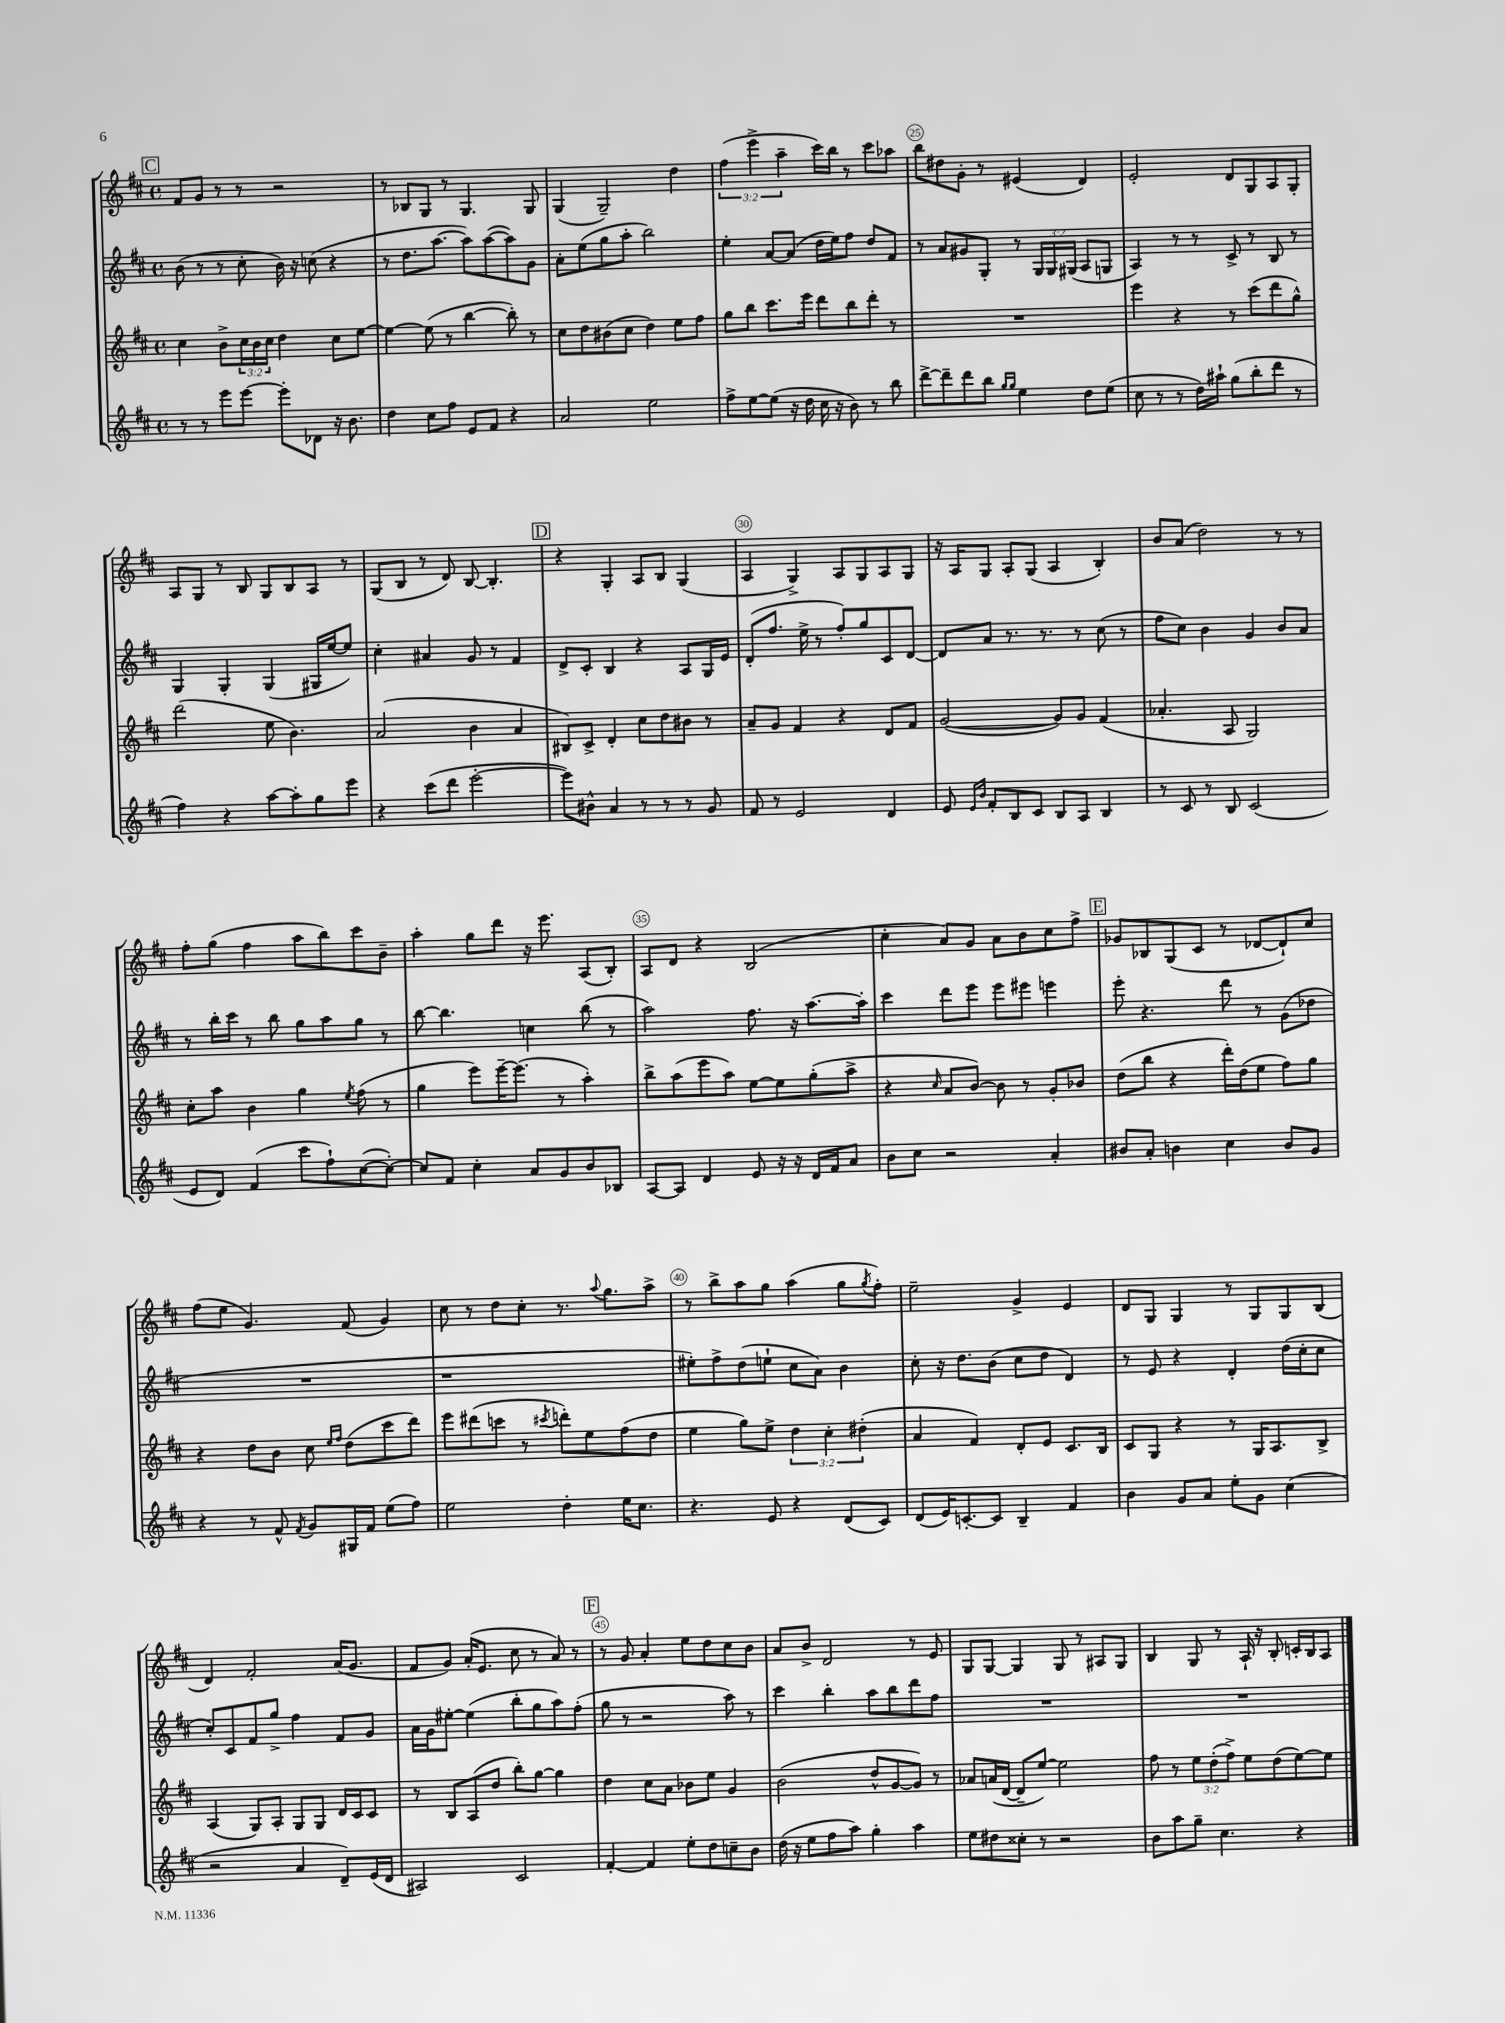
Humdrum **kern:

**kern	**kern	**kern	**kern
*staff4	*staff3	*staff2	*staff1
*clefG2	*clefG2	*clefG2	*clefG2
*k[f#c#]	*k[f#c#]	*k[f#c#]	*k[f#c#]
*M4/4	*M4/4	*M4/4	*M4/4
*met(c)	*met(c)	*met(c)	*met(c)
8r	4cc#	(8b	8f#
8r	.	8r	8g
8eee	8b^	8r	8r
[8eee	24cc#	8cc#'	8r
.	24b	.	.
.	24cc#	.	.
8eee']	4dd	16b)	2r
.	.	16r	.
8d-	.	(8cc	.
16r	8cc#	4r	.
8.b	.	.	.
.	[8ee	.	.
=	=	=	=
4dd	4ee_	8r	8r
.	.	8.dd	8B-
8cc#	(8ee]	.	8G
.	.	[8.aa	.
8ff#	8r	.	8r
8e	[4bb	8aa])	4.G
8f#	.	([8aa	.
4r	8bb'])	8aa])	.
.	8r	8g	8G
=	=	=	=
2a	8cc#	8a'	(4G
.	8dd	(8ee	.
.	(8b#	8gg	2G~)
.	8cc#	8aa'	.
2ee	4dd)	2bb)	.
.	8ee	.	4dd
.	8ff#	.	.
=	=	=	=
8ff#^	8gg	4ee'	(6ff#
[8ee	8bb	.	.
.	.	.	6eee^
(8ee]	8.ccc#	[8a	.
.	.	.	6aa~
16r	.	(8a]	.
16dd	16eee	.	.
16cc#	8ddd	16dd	16ccc#)
16r	.	16ee)	16bb
8b)	8bb	8ff#	8r
8r	8ddd'	8dd	8ccc#
8bb	8r	8f#	8aa-
=	=	=	=
[8ddd^	1r	8r	8bb
8ddd~]	.	8a	8dd#
8ddd	.	8g#	8g'
8bb	.	8G'	8r
16qqgg	.	.	.
16qqgg	.	.	.
4ee	.	8r	(4e#
.	.	24G	.
.	.	24G	.
.	.	(24G#	.
8dd	.	8A	4d)
(8ee	.	8G	.
=	=	=	=
8cc#	4eee	4A)	2e'
8r	.	.	.
8r	4r	8r	.
16dd)	.	8r	.
16aa#`	.	.	.
(8gg	8r	8c#^	8d
8bb'	(8ccc#	8r	8G
8ddd	8ddd	8B	8A
8r	8gg^^)	8r	8G'
=	=	=	=
4ff#)	(2ddd	4G	8A
.	.	.	8G
4r	.	4G'	8r
.	.	.	8B
[8aa	8ee	(4G	8G
8aa']	4.b)	.	8B
8gg	.	16G#	8A
.	.	[16ee	.
8eee	.	8ee])	8r
=	=	=	=
4r	(2a	4cc#'	(8G
.	.	.	8B
(8ccc#	.	4a#	8r
8ddd	.	.	8d)
[2eee'	4b	8g	[8B
.	.	8r	4.B']
.	4a	4f#	.
=	=	=	=
8eee])	8B#)	8d^	4r
8b#^^	8c#^	8c#'	.
4a	4d'	4B	4G'
8r	8cc#	4r	8A
8r	8dd	.	8B
8r	8b#	8A	(4G
8g	8r	16G	.
.	.	16e	.
=	=	=	=
8f#	8a~	(8d'	4A
8r	8g	8.ff#	.
2e	4f#	.	4G^)
.	.	16ee^	.
.	.	8r	.
.	4r	8ff#')	8A
.	.	8gg	8G
4d	8d	8c#	8A
.	8f#	[8d	8G
=	=	=	=
8e	([2g	8d]	16r
.	.	.	16A
16qqe	.	.	.
16qqb	.	.	.
8f#'	.	8a	8G
8B	.	8.r	8A'
8c#	.	.	(8G
.	.	8.r	.
8B	8g])	.	4A
8A	8g	8r	.
4B	(4f#	(8cc#	4B')
.	.	8r	.
=	=	=	=
8r	4.a-'	8ff#	8b
8c#	.	8cc#)	(8a
8r	.	4b	2dd)
8B	8A	.	.
(2c#	2G)	4g	.
.	.	8b	8r
.	.	8a	8r
=	=	=	=
8e	8cc#'	8r	8ff#'
8d)	8aa	16bb'	(8gg
.	.	16ccc#	.
(4f#	4b	8r	4ff#
.	.	8bb	.
8ccc#	4gg	8gg	8aa
8ff#`)	.	8aa	8bb)
.	8qee	.	.
([8cc#	(8ff#	8gg	8ccc#
8cc#'_)	8r	8r	8b~
=	=	=	=
8cc#]	4gg	[8bb	4aa'
8f#	.	4.bb]	.
4cc#'	8eee)	.	8gg
.	[16eee~	.	8ddd
.	(8.eee]	.	.
8a	.	4cc	16r
.	.	.	8.eee
8g	8r	.	.
8b	4aa')	(8bb	(8A
8B-	.	8r	8B')
=	=	=	=
[8A	8bb^	2aa)	8A
8A]	(8aa	.	8d
4d	8eee	.	4r
.	8aa)	.	.
8e	[8ee	8.ff#	(2B
16r	8ee]	.	.
16r	.	16r	.
16d	(8gg'	[8.aa	.
16f#	.	.	.
8a	8aa^	.	.
.	.	16aa']	.
=	=	=	=
8b	4r	4ccc#	4cc#'
8cc#	.	.	.
.	16qqcc#	.	.
2r	8a	8ddd	8a)
.	[8b)	8eee	8g
.	8b]	8eee	8a
.	8r	8eee#	8b
4a'	8g'	4eee	8cc#
.	8b-	.	8ff#^
=	=	=	=
8b#	(8dd	8eee'	8g-
8a'	8bb	4.r	8B-
4b	4r	.	(8G
.	.	.	8c#
4cc#	16ddd')	8ddd	8r
.	(16dd	.	.
.	8ee	8r	[8d-
8b	8ff#)	(8g	8d-`])
8g	8gg	8dd-	8cc#
=	=	=	=
4r	4r	1r	(8ff#
.	.	.	8ee
8r	8dd	.	4.g)
8f#^^	8b	.	.
8qf#	.	.	.
8g	8cc#	.	.
.	16qqee	.	.
.	16qqff#	.	.
16G#	(8dd	.	(8f#
16f#	.	.	.
(8ee	8ccc#	.	4g)
8ff#)	8ddd)	.	.
=	=	=	=
2ee	8eee	1r	8cc#
.	(8ddd#	.	8r
.	8ccc	.	8dd
.	8r	.	8cc#'
.	8qccc#	.	.
4dd'	8ddd')	.	8.r
.	8ee	.	.
.	.	.	8qqaa
.	.	.	8.gg
16ee	(8ff#	.	.
8.cc#	.	.	.
.	8dd	.	8aa^
=	=	=	=
4.r	4ee	8ee#')	8r
.	.	8ff#^	8bb^
.	8gg)	(8dd	8aa
8e	8ee^	8ee`	8gg
4r	6dd	8cc#	(4aa
.	.	8a)	.
.	6cc#'	.	.
(8d	.	4b	8gg
.	(6dd#'	.	.
.	.	.	8qgg
8c#)	.	.	8ff#')
=	=	=	=
(8d	4a	8cc#'	2ee~
16e)	.	16r	.
[8.c'	.	8.dd	.
.	4f#)	.	.
8c]	.	(8b	.
4B~	8d'	8cc#	4g^
.	8e	8dd	.
4f#	8.c#	4d)	4e
.	16B	.	.
=	=	=	=
4b	8c#	8r	8d
.	8G	8e	8G
8g	4r	4r	4G
8a	.	.	.
8ee'	8r	4d'	8r
8g	16G	.	8G
.	8.A	.	.
(4cc#	.	(16dd	8G
.	.	16cc#'	.
.	8B^	8cc#	(8B
=	=	=	=
2r	(4A	8cc#')	4d)
.	.	8c#	.
.	8G)	8f#	2f#'
.	8A'	8gg^	.
4a	8G	4ff#	.
.	8G	.	.
8d~)	16d	8f#	(16a
.	16c#	.	8.g
(16e	8c#	8g	.
16d	.	.	.
=	=	=	=
2A#)	8r	16a	8f#
.	.	16g	.
.	8B	[8ee#'	8g)
.	(8A	(4ee#]	(16a'
.	.	.	8.e
.	8dd	.	.
2c#	8bb')	8bb'	8cc#
.	[8gg	8gg	8r
.	4gg]	8aa)	8a)
.	.	(8ff#'	8r
=	=	=	=
[4f#'	4dd	8gg	8r
.	.	8r	8g
4f#]	8cc#	2r	4a'
.	8a	.	.
8ee'	8b-	.	8ee
8dd	8ee	.	8dd
8cc~	4g	8aa)	8cc#
8b	.	8r	8b
=	=	=	=
(16dd	(2b	4ccc#	8a
16r	.	.	.
8ee	.	.	8b^
8ff#	.	4bb'	2d
8aa)	.	.	.
4gg'	8dd^^	8aa	.
.	[8g	8bb	.
4aa	8g])	8ddd	8r
.	8r	8ff#	8e
=	=	=	=
8ee	8a-	1r	8G
8dd#	(16a	.	[8G
.	[16d	.	.
8cc##'	8d~]	.	4G]
8r	[8ee)	.	.
2r	2ee]	.	8G
.	.	.	8r
.	.	.	8A#
.	.	.	8G
=	=	=	=
8b	8ff#	1r	4B
8aa	8r	.	.
8gg~	12ee	.	8G
.	(12dd'	.	.
4.cc#	.	.	8r
.	12ff#^)	.	.
.	8ee	.	16A`
.	.	.	16r
.	(8dd	.	8B'
4r	[8ee)	.	16c'
.	.	.	16B
.	8ee]	.	8A
==	==	==	==
*-	*-	*-	*-
